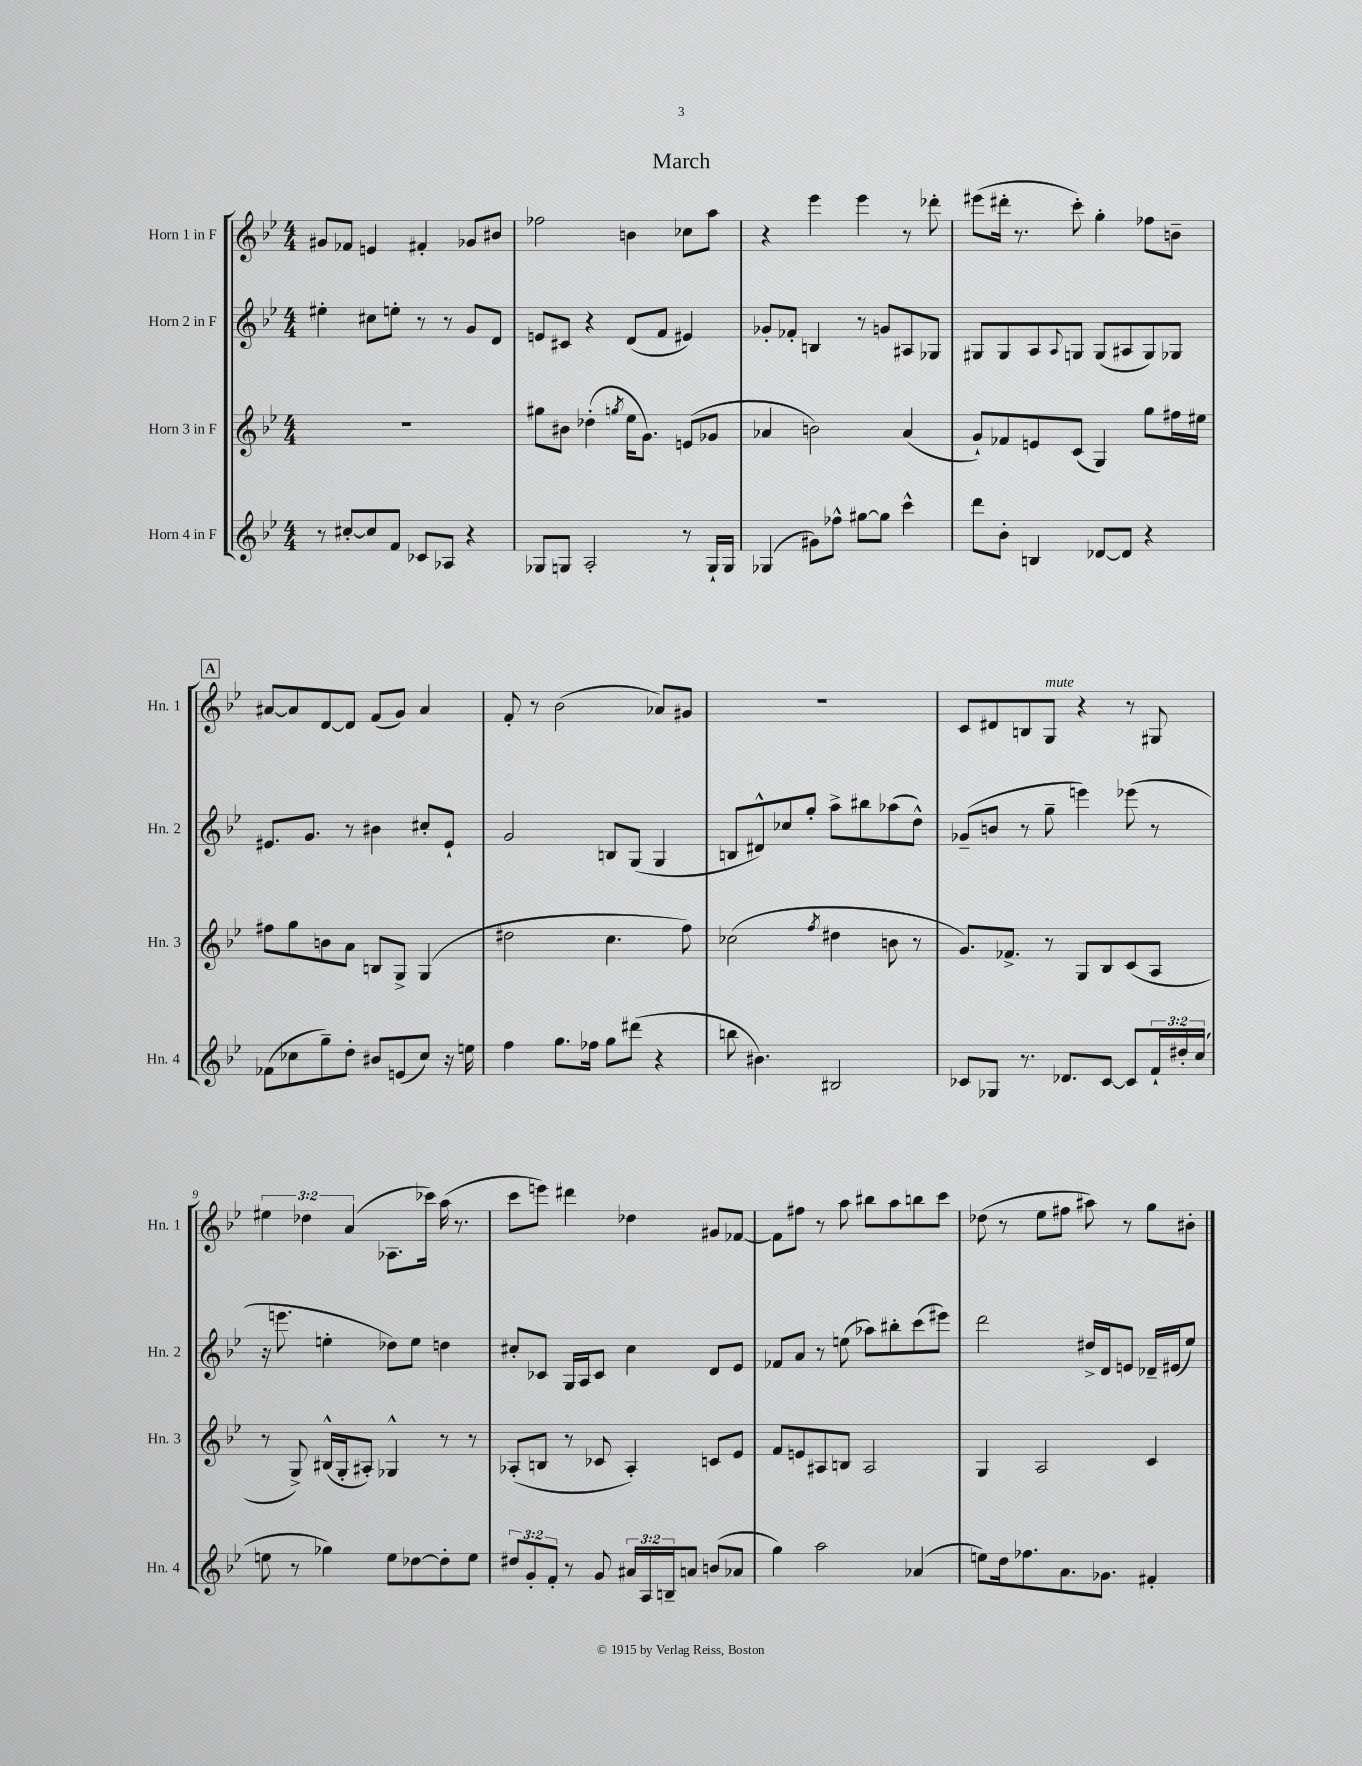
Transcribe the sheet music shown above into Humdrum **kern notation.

**kern	**kern	**kern	**kern
*staff4	*staff3	*staff2	*staff1
*clefG2	*clefG2	*clefG2	*clefG2
*k[b-e-]	*k[b-e-]	*k[b-e-]	*k[b-e-]
*M4/4	*M4/4	*M4/4	*M4/4
8r	1r	4ee#'\	8g#/L
[8cc#'/L	.	.	8f-/J
8cc#/]	.	8cc#\L	4e/
8f/J	.	8ee'\J	.
8c-/L	.	8r	4f#'/
8A-/J	.	8r	.
4r	.	8g/L	8g-/L
.	.	8d/J	8b#/J
=	=	=	=
8G-/L	8gg#\L	8e/L	2ff-\
8G/J	8b#\J	8c#/J	.
2A'/	(4dd-'\	4r	.
.	8qgg/	.	.
.	16ee-\LK	(8d/L	4b\
.	8.g\J)	.	.
.	.	8f/J	.
8r	(8e/L	4e#/)	8cc-\L
16G`/LL	8g-/J	.	8aa\J
16G/JJ	.	.	.
=	=	=	=
(4G-/	4a-/	8g-'/L	4r
.	.	8f-'/J	.
8g#\L)	2b\)	4B/	4eee-\
8ff-^^\J	.	.	.
[8gg#\L	.	8r	4eee-\
8gg#\]J	.	8g/L	.
4ccc^^\	(4a-/	8A#/	8r
.	.	8G-/J	8ddd-'\
=	=	=	=
8ddd\L	8g`/L)	8G#/L	(8eee#\L
8b-'\J	8f-/	8G#/	16ddd#'\Jk
.	.	.	8.r
4B/	8e/	8A/	.
.	.	8qqA/	.
.	(8c/J	8G/J	8ccc'\)
[8d-/L	4G/)	(8G/L	4gg'\
8d-/]J	.	8A#/	.
4r	8gg\L	8G/)	8ff-\L
.	16ff#\L	8G-/J	8b~\J
.	16ee#\JJ	.	.
=	=	=	=
(8f-\L	8ff#\L	8.e#/L	[8a#/L
8cc-\	8gg\	.	8a#/]
.	.	8.g/J	.
8gg~\)	8b\	.	[8d/
8dd'\J	8a\J	8r	8d/]J
8b#/L	8B/L	4b#\	(8f/L
(8e/	8G^/J	.	8g/J)
8cc-/J)	(4G/	8cc#'/L	4a#/
16r	.	8e#`/J	.
16ee\	.	.	.
=	=	=	=
4ff\	2dd#\	2g/	8f'/
.	.	.	8r
8.gg\L	.	.	(2b-\
16ff-\Jk	.	.	.
8gg\L	4.cc\	8B/L	.
(8ddd#\J	.	(8G/J	.
4r	.	4G/	8a-/L)
.	8ff\)	.	8g#/J
=	=	=	=
8bb\	(2cc-\	8B/L	1r
4.b#\)	.	8d#^^/)	.
.	.	8cc-/	.
.	.	8gg'/J	.
.	8qff/	.	.
2B#/	4dd#\	8aa^\L	.
.	.	8bb#\	.
.	8b\	(8aa-\	.
.	8r	8dd^^\J)	.
=	=	=	=
8c-/L	8.g/L)	(8g-~/L	8c/L
8G-/J	.	8b/J	8d#/
.	8.f-^/J	.	.
8.r	.	8r	8B/
.	8r	8gg~\	8G/J
8.d-/L	.	.	.
.	8G/L	4eee\)	4r
[8c-/J	8B-/	.	.
8c-/]L	(8c/	(8eee-\	8r
24f`/L	8A/J	8r	8G#/
24dd#'/	.	.	.
(24cc/JJ	.	.	.
=	=	=	=
8ee\	8r	16r	6ee#\
.	.	8.eee\	.
8r	8G^/)	.	.
.	.	.	6dd-\
4gg-\)	(16B#^^/LL	4ee'\	.
.	16G'/J	.	.
.	.	.	(6a/
.	8A#'/J)	.	.
8ee\L	4G-^^/	8dd-\L)	8.A-\L
[8dd-\	.	8ee\J	.
.	.	.	16ccc-\Jk)
8dd-'\]	8r	4dd\	(16aa\
.	.	.	8.r
8ee\J	8r	.	.
=	=	=	=
12dd#/L	(8A-'/L	8cc#'/L	8ccc\L
12g'/	.	.	.
.	8B/J	8c-/J	8eee\J)
12f'/J	.	.	.
8r	8r	16G/LL	4ddd#\
.	.	16A/J	.
8g/	8c-/	8c-/J	.
24a#/LL	4A-'/)	4cc#\	4dd-\
24A/	.	.	.
24B~/J	.	.	.
8a/J	.	.	.
(8b/L	8c/L	8d/L	8g#/L
8a-/J	8e-/J	8e-/J	[8f-/J
=	=	=	=
4gg\)	8f/L	8f-/L	8f-\]L
.	8e/	8a/J	8ff#\J
2aa\	8A#/	8r	8r
.	8B/J	(8ee\	8aa\
.	2A#/	8aa-\L)	8bb#\L
.	.	8bb#'\	8aa\
(4a-/	.	(8ccc\	8bb\
.	.	8eee#\J)	8ccc\J
=	=	=	=
8ee\L)	4G/	2ddd\	(8dd-\
16dd\k	.	.	8r
8.ff-\	.	.	.
.	2A/	.	8ee-\L
8.a\	.	.	8ff#\J
.	.	16dd#^/LL	8aa#\)
8.g-\J	.	16d/J	.
.	.	8e/J	8r
4f#'/	4c/	16d-~/LL	8gg\L
.	.	(16e#/J	.
.	.	8ee-/J)	8b#'\J
==	==	==	==
*-	*-	*-	*-
